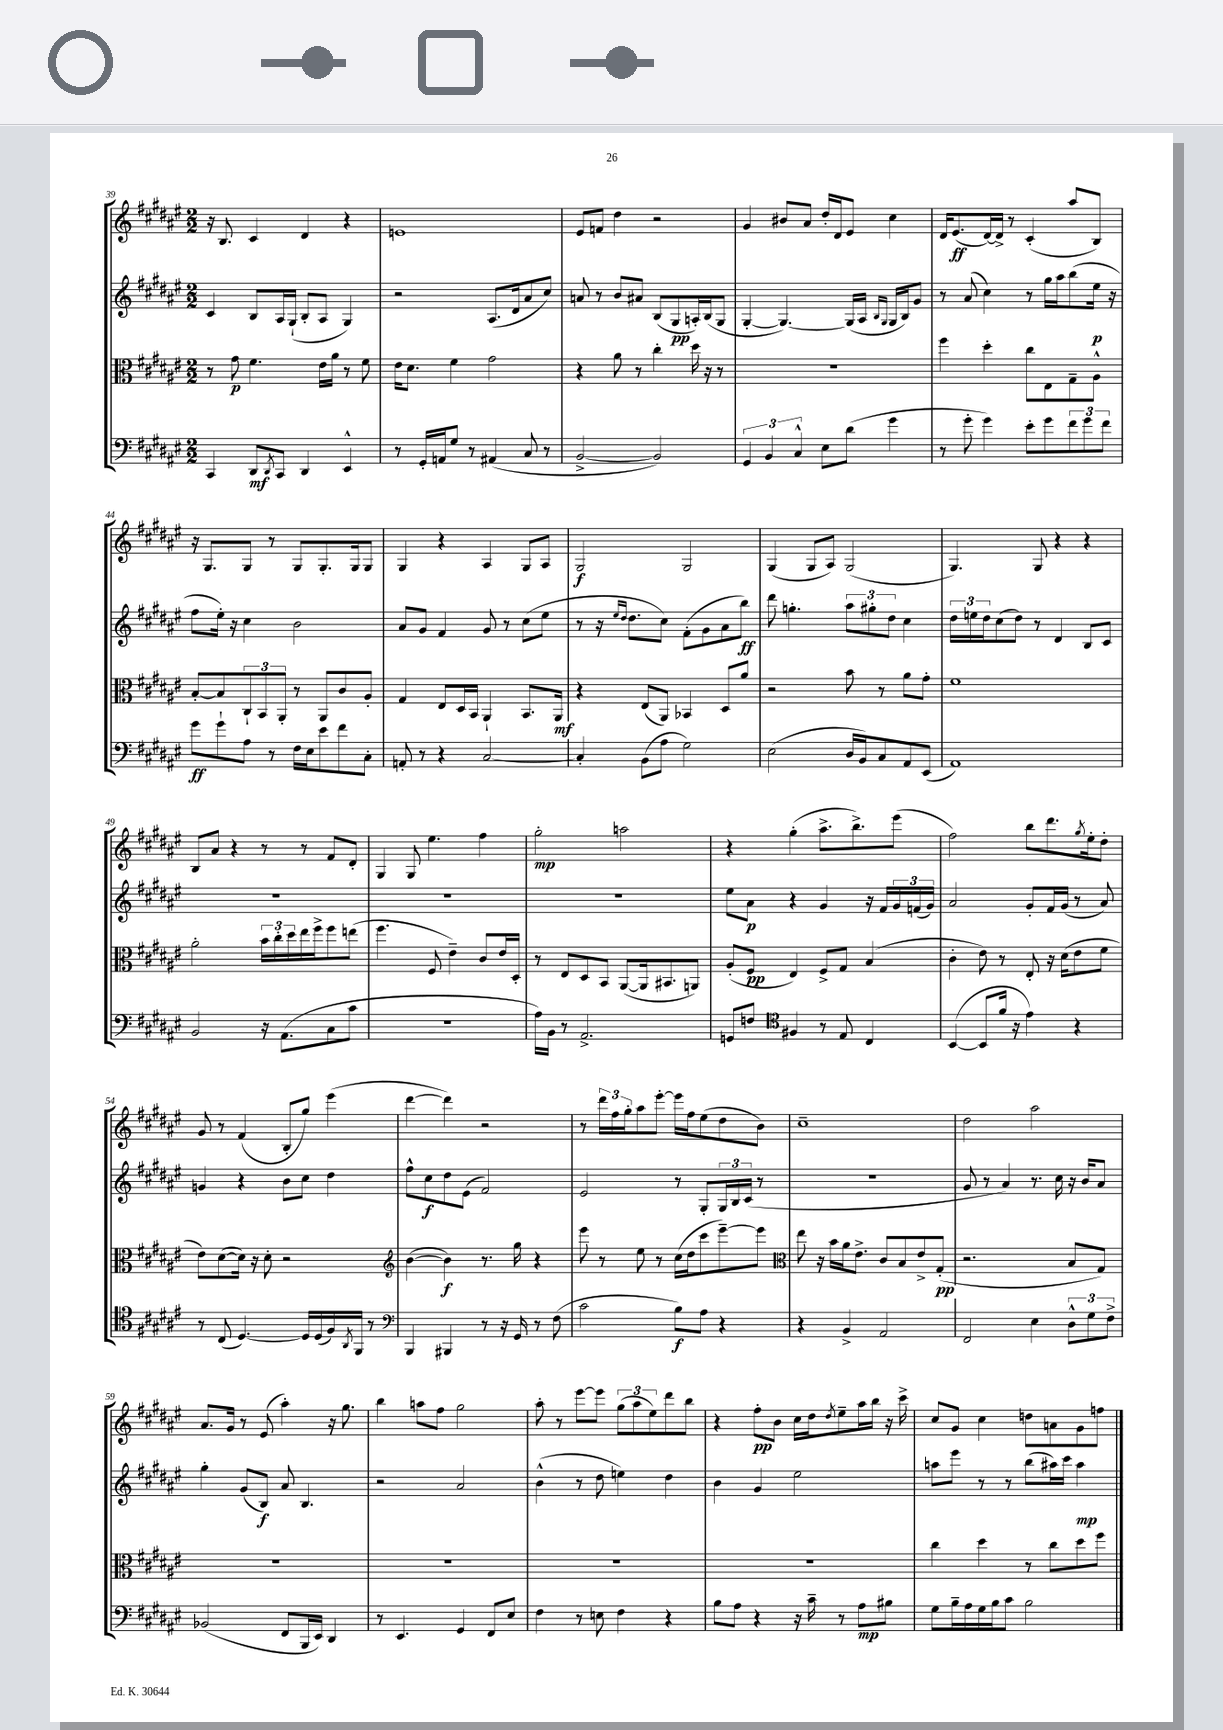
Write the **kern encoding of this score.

**kern	**dynam	**kern	**dynam	**kern	**dynam	**kern	**dynam
*part4	*part4	*part3	*part3	*part2	*part2	*part1	*part1
*staff4	*staff4	*staff3	*staff3	*staff2	*staff2	*staff1	*staff1
*clefF4	*	*clefC3	*	*clefG2	*	*clefG2	*
*k[f#c#g#d#a#e#]	*	*k[f#c#g#d#a#e#]	*	*k[f#c#g#d#a#e#]	*	*k[f#c#g#d#a#e#]	*
*M2/2	*	*M2/2	*	*M2/2	*	*M2/2	*
=39	=39	=39	=39	=39	=39	=39	=39
4CC#/	.	8r	.	4c#/	.	16r	.
.	.	.	.	.	.	8.B/	.
.	.	8g#\	p	.	.	.	.
8DD#/L	mf	4.f#\	.	8B/L	.	4c#/	.
8qDD#/	.	.	.	.	.	.	.
8CC#/J	.	.	.	16A#/L	.	.	.
.	.	.	.	(16G#`/JJ	.	.	.
4DD#/	.	.	.	8B'/L	.	4d#/	.
.	.	16e#\LL	.	8A#/J	.	.	.
.	.	16a#\JJ	.	.	.	.	.
4EE#^^/	.	8r	.	4G#/)	.	4r	.
.	.	8f#\	.	.	.	.	.
=40	=40	=40	=40	=40	=40	=40	=40
8r	.	16e#\KL	.	2r	.	1en	.
.	.	8.d#\J	.	.	.	.	.
16GG#'/LL	.	.	.	.	.	.	.
16AAn/J	.	.	.	.	.	.	.
8G#/J	.	4f#\	.	.	.	.	.
8r	.	.	.	.	.	.	.
(4AA#X/	.	2g#\	.	(8.A#/L	.	.	.
.	.	.	.	16d#/k	.	.	.
8C#/	.	.	.	8a#/	.	.	.
8r	.	.	.	8cc#/J)	.	.	.
=41	=41	=41	=41	=41	=41	=41	=41
[2BB^/	.	4r	.	8an/	.	8e#/L	.
.	.	.	.	8r	.	8fn/J	.
.	.	8a#\	.	8b/L	.	4dd#\	.
.	.	8r	.	8a#X/J	.	.	.
2BB/])	.	4cc#'\	.	(8B/L	.	2r	.
.	.	.	.	8G#/	pp	.	.
.	.	16dd#\	.	16An'/L)	.	.	.
.	.	16r	.	(16B/J	.	.	.
.	.	8r	.	8G#/J	.	.	.
=42	=42	=42	=42	=42	=42	=42	=42
6GG#/	.	1r	.	[4G#'/	.	4g#/	.
6BB/	.	.	.	.	.	.	.
.	.	.	.	4.G#/_)	.	8b#X/L	.
6C#^^/	.	.	.	.	.	.	.
.	.	.	.	.	.	8a#/J	.
8E#\L	.	.	.	.	.	16dd#'/LL	.
.	.	.	.	.	.	16d#/J	.
(8d#\J	.	.	.	(16G#/LL]	.	8e#/J	.
.	.	.	.	16A#/JJ	.	.	.
.	.	.	.	16qqB/LL	.	.	.
.	.	.	.	16qqG#/JJ	.	.	.
4g#\	.	.	.	16G#/LL	.	4cc#\	.
.	.	.	.	16B/J)	.	.	.
.	.	.	.	8g#/J	.	.	.
=43	=43	=43	=43	=43	=43	=43	=43
8r	.	4ff#\	.	8r	.	16d#/KL	.
.	.	.	.	.	.	(8.e#/	ff
8g#'\	.	.	.	(8a#/	.	.	.
4g#\)	.	4dd#'\	.	4cc#\)	.	[16d#/L)	.
.	.	.	.	.	.	16d#^/JJ]	.
.	.	.	.	.	.	8r	.
8e#'\L	.	8cc#\L	.	8r	.	(4c#'/	.
8g#\	.	8E#\	.	16gg#\LL	.	.	.
.	.	.	.	16aa#\J	.	.	.
12f#\	.	8G#~\	.	(8bb\	.	8aa#/L	.
12g#\	.	.	.	.	.	.	.
.	.	8A#^^\J	.	16ee#\Jk	p	8B/J)	.
12f#\J	.	.	.	.	.	.	.
.	.	.	.	16r	.	.	.
!!LO:LB:g=z
=44	=44	=44	=44	=44	=44	=44	=44
8g#\L	ff	[8B'/L	.	8ff#\L	.	16r	.
.	.	.	.	.	.	8.G#/L	.
8g#`\	.	8B/]	.	16ee#'\Jk)	.	.	.
.	.	.	.	16r	.	.	.
8A#\J	.	12C#`/	.	4cc#\	.	8G#/J	.
.	.	12BB/	.	.	.	.	.
8r	.	.	.	.	.	8r	.
.	.	12AA#'/J	.	.	.	.	.
16F#\LL	.	8r	.	2b\	.	8G#/L	.
16E#\J	.	.	.	.	.	.	.
8e#\	.	8AA#/L	.	.	.	8.G#'/	.
8f#\	.	8c#/	.	.	.	.	.
.	.	.	.	.	.	16G#/k	.
8C#'\J	.	8A#'/J	.	.	.	8G#/J	.
=45	=45	=45	=45	=45	=45	=45	=45
8AAn'/	.	4G#/	.	8a#/L	.	4G#/	.
8r	.	.	.	8g#/J	.	.	.
4r	.	8E#/L	.	4f#/	.	4r	.
.	.	16D#/L	.	.	.	.	.
.	.	16BB/JJ	.	.	.	.	.
[2C#/	.	4AA#`/	.	8g#/	.	4A#/	.
.	.	.	.	8r	.	.	.
.	.	8.BB/L	.	(8cc#\L	.	8G#/L	.
.	.	.	.	8ee#\J	.	8A#/J	.
.	.	16AA#/Jk	mf	.	.	.	.
=46	=46	=46	=46	=46	=46	=46	=46
4C#'/]	.	4r	.	8r	.	2G#/	f
.	.	.	.	16r	.	.	.
.	.	.	.	16qqee#/LL	.	.	.
.	.	.	.	16qqdd#/JJ	.	.	.
.	.	.	.	8.dd#\L	.	.	.
(8BB\L	.	(8E#/L	.	.	.	.	.
8A#\J	.	8AA#/J)	.	8cc#\J)	.	.	.
2G#\)	.	4BB-X/	.	(8f#'\L	.	2G#/	.
.	.	.	.	8g#\	.	.	.
.	.	8D#/L	.	8a#\	.	.	.
.	.	8a#/J	.	8bb\J)	ff	.	.
=47	=47	=47	=47	=47	=47	=47	=47
(2E#\	.	2r	.	8ddd#\	.	(4G#/	.
.	.	.	.	4.ggn'\	.	.	.
.	.	.	.	.	.	8G#/L	.
.	.	.	.	.	.	8A#/J)	.
16D#/LL	.	8b\	.	12aa#\L	.	(2G#/	.
16BB/J)	.	.	.	.	.	.	.
.	.	.	.	12gg#X'\	.	.	.
8C#/	.	8r	.	.	.	.	.
.	.	.	.	12dd#\J	.	.	.
8AA#/	.	8a#\L	.	4cc#\	.	.	.
(8EE#/J	.	8g#'\J	.	.	.	.	.
=48	=48	=48	=48	=48	=48	=48	=48
1AA#)	.	1f#	.	24dd#\LL	.	4.G#/)	.
.	.	.	.	24een\	.	.	.
.	.	.	.	24dd#\J	.	.	.
.	.	.	.	(8cc#\	.	.	.
.	.	.	.	8dd#\J)	.	.	.
.	.	.	.	8r	.	8G#/	.
.	.	.	.	4d#/	.	4r	.
.	.	.	.	8B/L	.	4r	.
.	.	.	.	8c#/J	.	.	.
!!LO:LB:g=z
=49	=49	=49	=49	=49	=49	=49	=49
2BB/	.	2a#'\	.	1r	.	8B/L	.
.	.	.	.	.	.	8a#/J	.
.	.	.	.	.	.	4r	.
16r	.	24b\LL	.	.	.	8r	.
.	.	24cc#'\	.	.	.	.	.
(8.AA#\L	.	.	.	.	.	.	.
.	.	24dd#\	.	.	.	.	.
.	.	16ee#\	.	.	.	8r	.
.	.	16ff#^\J	.	.	.	.	.
8C#\	.	8ff#\	.	.	.	8f#/L	.
8c#\J	.	(8een\J	.	.	.	8d#'/J	.
=50	=50	=50	=50	=50	=50	=50	=50
1r	.	4.ff#\	.	1r	.	4G#/	.
.	.	.	.	.	.	8G#/	.
.	.	8F#/	.	.	.	4.ee#\	.
.	.	4e#~\)	.	.	.	.	.
.	.	8c#/L	.	.	.	4ff#\	.
.	.	16e#/L	.	.	.	.	.
.	.	16D#'/JJ	.	.	.	.	.
=51	=51	=51	=51	=51	=51	=51	=51
16A#\LL)	.	8r	.	1r	.	2gg#'\	mp
16BB\JJ	.	.	.	.	.	.	.
8r	.	8E#/L	.	.	.	.	.
2.AA#^/	.	8D#/	.	.	.	.	.
.	.	8BB/J	.	.	.	.	.
.	.	([8AA#/L	.	.	.	2aan\	.
.	.	16AA#/k]	.	.	.	.	.
.	.	8.BB#X/	.	.	.	.	.
.	.	8AAn/J)	.	.	.	.	.
=52	=52	=52	=52	=52	=52	=52	=52
8GGn/L	.	(8A#'/L	.	8ee#\L	.	4r	.
8Fn/J	.	8F#/J	pp	8a#\J	p	.	.
*clefC4	*	*	*	*	*	*	*
4F#X/	.	4E#/)	.	4r	.	(4gg#'\	.
8r	.	8F#^/L	.	4g#/	.	8.aa#^\L	.
8E#/	.	8G#/J	.	.	.	.	.
.	.	.	.	.	.	8.bb^\)	.
4C#/	.	(4B/	.	16r	.	.	.
.	.	.	.	16f#/LL	.	.	.
.	.	.	.	24g#/	.	(8eee#\J	.
.	.	.	.	(24fn/	.	.	.
.	.	.	.	24g#/JJ)	.	.	.
=53	=53	=53	=53	=53	=53	=53	=53
([4BB/	.	4c#'\	.	2a#/	.	2ff#\)	.
8BB/L]	.	8e#\)	.	.	.	.	.
16f#/Jk	.	8r	.	.	.	.	.
16r	.	.	.	.	.	.	.
4e#\)	.	8E#'/	.	8g#'/L	.	8bb\L	.
.	.	16r	.	16f#/L	.	8.ddd#\	.
.	.	(16d#\KL	.	(16g#/JJ	.	.	.
4r	.	8e#\	.	8r	.	.	.
.	.	.	.	.	.	8qgg#/	.
.	.	.	.	.	.	16ee#'\k	.
.	.	8f#\J	.	8a#/)	.	8dd#'\J	.
!!LO:LB:g=z
=54	=54	=54	=54	=54	=54	=54	=54
8r	.	8e#\L)	.	4gn/	.	8g#/	.
(8C#/	.	([8d#\	.	.	.	8r	.
[4.D#/)	.	16d#\Jk])	.	4r	.	(4f#/	.
.	.	16r	.	.	.	.	.
.	.	8d#'\	.	.	.	.	.
.	.	2r	.	8b\L	.	8B'/L	.
16D#/LL]	.	.	.	8cc#\J	.	8gg#/J)	.
(16D#/	.	.	.	.	.	.	.
16F#/)	.	.	.	4dd#\	.	(4eee#\	.
8qAA#/	.	.	.	.	.	.	.
16FF#/JJ	.	.	.	.	.	.	.
8r	.	.	.	.	.	.	.
=55	=55	=55	=55	=55	=55	=55	=55
*clefF4	*	*clefG2	*	*	*	*	*
4BBB/	.	([4b\	.	8ff#^^\L	.	[4ddd#\	.
.	.	.	.	8cc#\	f	.	.
4BBB#X/	.	4b\])	f	8dd#\	.	4ddd#\])	.
.	.	.	.	(8e#\J	.	.	.
8r	.	8.r	.	2f#/)	.	2r	.
16r	.	.	.	.	.	.	.
16GG#/	.	16gg#\	.	.	.	.	.
8r	.	4r	.	.	.	.	.
(8F#\	.	.	.	.	.	.	.
=56	=56	=56	=56	=56	=56	=56	=56
2c#\	.	8eee#\	.	2e#/	.	8r	.
.	.	8r	.	.	.	24ddd#\LL	.
.	.	.	.	.	.	24ff#\	.
.	.	.	.	.	.	24gg#'\J	.
.	.	8ee#\	.	.	.	8aa#\	.
.	.	8r	.	.	.	[8eee#'\J	.
8B\L)	f	(16cc#\LL	.	8r	.	16eee#\LL]	.
.	.	16dd#\J	.	.	.	16ff#\J	.
8A#\J	.	8ccc#\	.	8G#'/L	.	(8ee#\	.
4r	.	[8eee#~\)	.	24G#/L	.	8dd#\	.
.	.	.	.	24B/	.	.	.
.	.	.	.	(24c#/JJ	.	.	.
.	.	8eee#\J]	.	8r	.	8b\J)	.
=57	=57	=57	=57	=57	=57	=57	=57
*	*	*clefC3	*	*	*	*	*
4r	.	8ee#\	.	1r	.	1cc#~	.
.	.	16r	.	.	.	.	.
.	.	16b\LL	.	.	.	.	.
4BB^/	.	16a#\J	.	.	.	.	.
.	.	8.e#^\J	.	.	.	.	.
2AA#/	.	8c#/L	.	.	.	.	.
.	.	8B/	.	.	.	.	.
.	.	8e#^/	.	.	.	.	.
.	.	(8G#'/J	pp	.	.	.	.
=58	=58	=58	=58	=58	=58	=58	=58
2FF#/	.	2.r	.	8g#/	.	2dd#\	.
.	.	.	.	8r	.	.	.
.	.	.	.	4a#/)	.	.	.
4E#\	.	.	.	8.r	.	2aa#\	.
.	.	.	.	16cc#\	.	.	.
12D#^^\L	.	8B/L	.	16r	.	.	.
.	.	.	.	16b/KL	.	.	.
12G#\	.	.	.	.	.	.	.
.	.	8G#/J)	.	8a#/J	.	.	.
12F#^\J	.	.	.	.	.	.	.
!!LO:LB:g=z
=59	=59	=59	=59	=59	=59	=59	=59
(2BB-X/	.	1r	.	4gg#'\	.	8.a#/L	.
.	.	.	.	.	.	16g#/Jk	.
.	.	.	.	(8g#/L	.	8r	.
.	.	.	.	8B/J)	f	(8e#/	.
8FF#/L	.	.	.	8a#/	.	4aa#'\)	.
16BBB/L	.	.	.	4.B/	.	.	.
16EE#/JJ)	.	.	.	.	.	.	.
4DD#/	.	.	.	.	.	16r	.
.	.	.	.	.	.	8.gg#\	.
=60	=60	=60	=60	=60	=60	=60	=60
8r	.	1r	.	2r	.	4bb\	.
4.EE#/	.	.	.	.	.	.	.
.	.	.	.	.	.	8aan\L	.
.	.	.	.	.	.	8ff#\J	.
4GG#/	.	.	.	2a#/	.	2gg#\	.
8FF#/L	.	.	.	.	.	.	.
8E#/J	.	.	.	.	.	.	.
=61	=61	=61	=61	=61	=61	=61	=61
4F#\	.	1r	.	(4b^^\	.	8aa#'\	.
.	.	.	.	.	.	8r	.
8r	.	.	.	8r	.	[8eee#\L	.
8En\	.	.	.	8dd#\	.	8eee#\J]	.
4F#\	.	.	.	4een\)	.	(12gg#\L	.
.	.	.	.	.	.	12aa#\	.
.	.	.	.	.	.	12ee#\)	.
4r	.	.	.	4dd#\	.	8ddd#\	.
.	.	.	.	.	.	8bb\J	.
=62	=62	=62	=62	=62	=62	=62	=62
8B\L	.	1r	.	4b\	.	4r	.
8A#\J	.	.	.	.	.	.	.
4r	.	.	.	4g#/	.	8ff#'\L	pp
.	.	.	.	.	.	8b\J	.
16r	.	.	.	2ee#\	.	16cc#\LL	.
16c#~\	.	.	.	.	.	16dd#\J	.
.	.	.	.	.	.	8qdd#/	.
8r	.	.	.	.	.	8ee#~\	.
8A#\L	mp	.	.	.	.	16aa#\L	.
.	.	.	.	.	.	16bb\JJ	.
8B#X\J	.	.	.	.	.	16r	.
.	.	.	.	.	.	16ccc#^\	.
=63	=63	=63	=63	=63	=63	=63	=63
8G#\L	.	4cc#\	.	8aan\L	.	8cc#/L	.
16B~\L	.	.	.	8eee#\J	.	8g#/J	.
16A#\	.	.	.	.	.	.	.
16G#\	.	4dd#\	.	8r	.	4cc#\	.
16B\J	.	.	.	.	.	.	.
8c#\J	.	.	.	8r	.	.	.
2B\	.	8r	.	(8bb\L	.	8ddn\L	.
.	.	8cc#\L	.	16aa#X\L)	.	8an\	.
.	.	.	.	16ccc#\JJ	.	.	.
.	.	8dd#\	.	4aa#\	mp	8g#\	.
.	.	8ff#\J	.	.	.	8ffn\J	.
==	==	==	==	==	==	==	==
*-	*-	*-	*-	*-	*-	*-	*-
